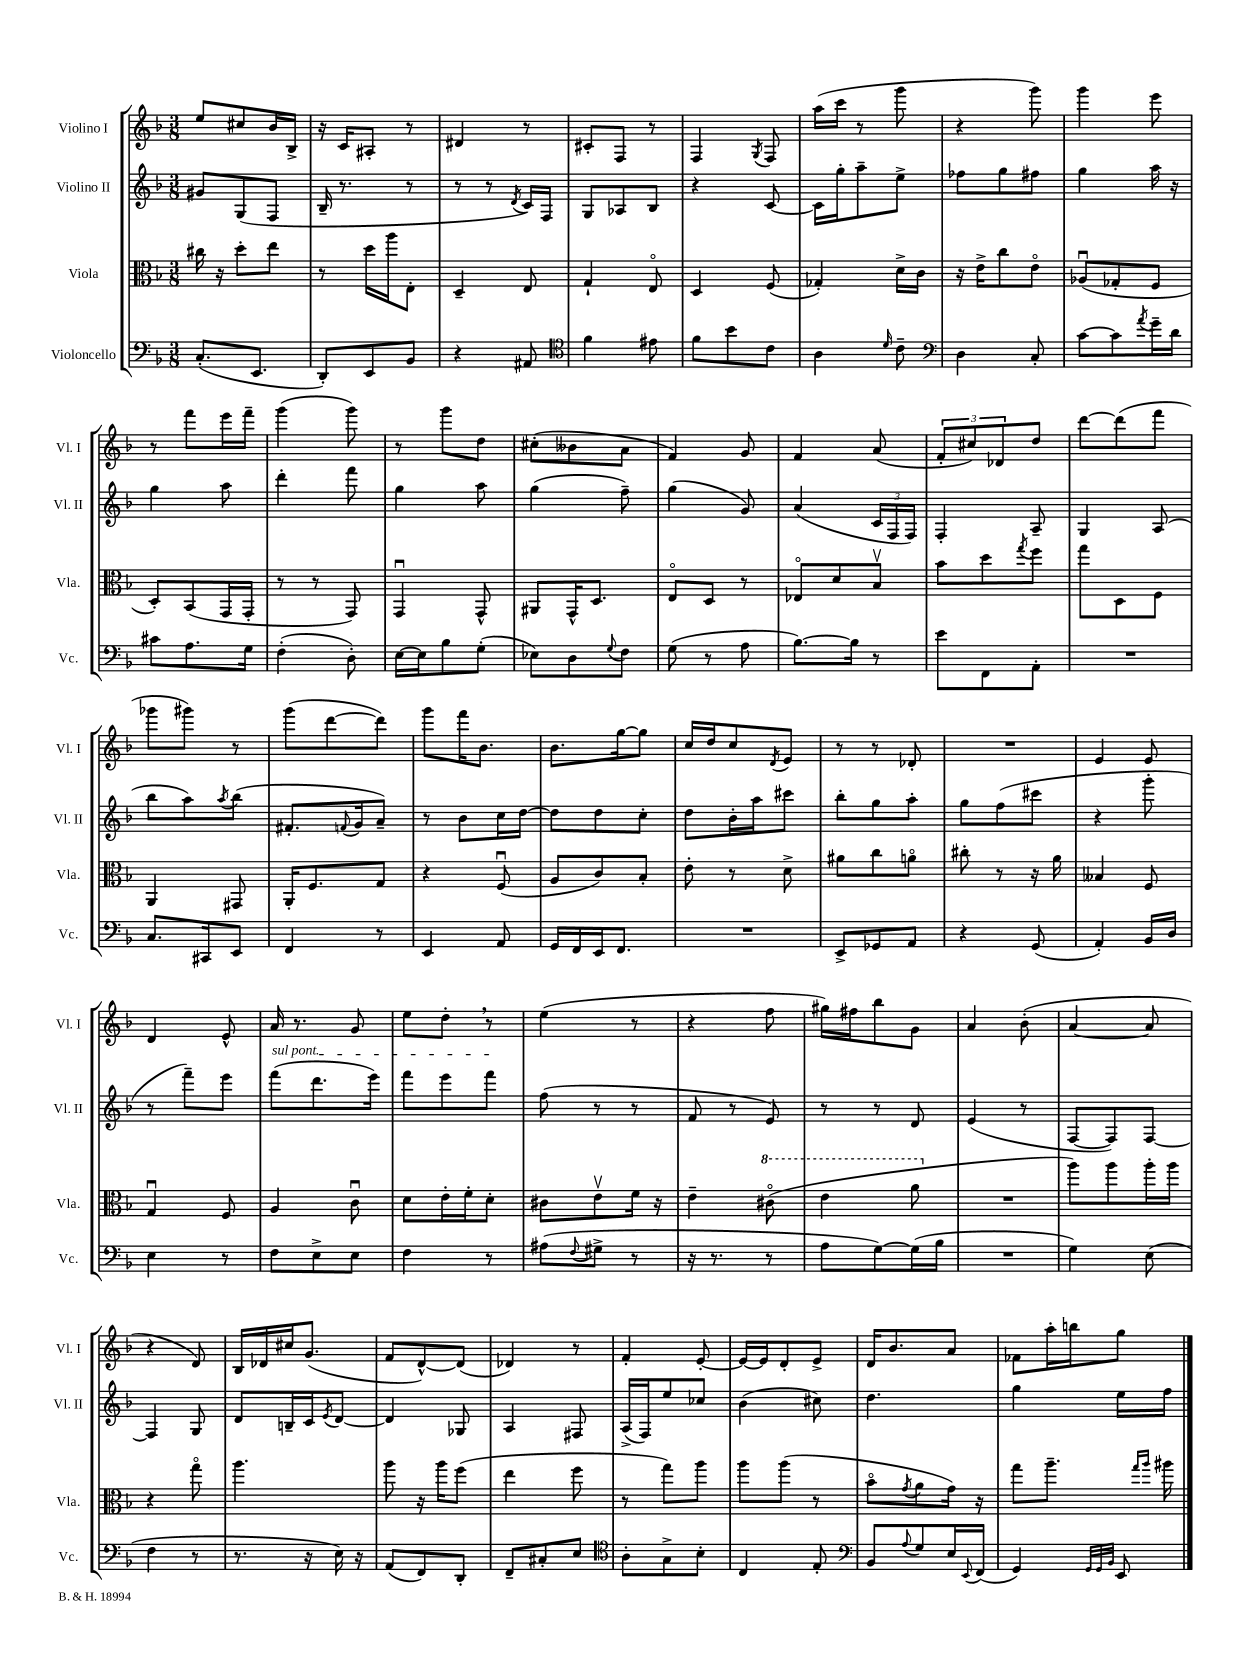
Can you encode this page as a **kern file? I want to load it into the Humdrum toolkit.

**kern	**kern	**kern	**kern
*staff4	*staff3	*staff2	*staff1
*clefF4	*clefC3	*clefG2	*clefG2
*k[b-]	*k[b-]	*k[b-]	*k[b-]
*M3/8	*M3/8	*M3/8	*M3/8
(8.C'	16cc#	8g#	8ee
.	16r	.	.
.	8dd'	(8G	8cc#
8.EE	.	.	.
.	8ee	8F	16b-
.	.	.	16B-^
=	=	=	=
8DD')	8r	16B-~	16r
.	.	8.r	16c
8EE	16dd	.	8A#'
.	16aa	.	.
8BB-	8E'	8r	8r
=	=	=	=
4r	4D~	8r	4d#
.	.	8r	.
.	.	8qd	.
8AA#	8E	16c)	8r
.	.	16F	.
=	=	=	=
*clefC4	*	*	*
4f	4G`	8G	8c#'
.	.	8A-	8F
8e#	8Eo	8B-	8r
=	=	=	=
8f	4D	4r	4F
8b-	.	.	.
.	.	.	8qG
8c	(8F	[8c	8F
=	=	=	=
4A	4G-')	16c]	(16aa
.	.	16gg'	16ccc
.	.	8aa~	8r
16qqd	.	.	.
8c~	16d^	8ee^	8ggg
.	16c	.	.
=	=	=	=
*clefF4	*	*	*
4D	16r	8ff-	4r
.	16e^	.	.
.	8cc	8gg	.
8C'	8eo	8ff#	8ggg)
=	=	=	=
[8c	(8A-u	4gg	4ggg
8c]	8G-'	.	.
8qa	.	.	.
16g~	8F	16aa	8eee
16d	.	16r	.
=	=	=	=
8c#	8D')	4gg	8r
8.A	(8BB-	.	8fff
.	16GG	8aa	16eee
16G	16GG'	.	16fff~
=	=	=	=
(4F'	8r	4ddd'	(4ggg
.	8r	.	.
8D')	8GG)	8fff	8ggg)
=	=	=	=
[16E	4GGu	4gg	8r
16E]	.	.	.
8B-	.	.	8ggg
(8G'	8GG^^	8aa	8dd
=	=	=	=
8E-)	8AA#	(4gg	(8cc#'
8D	16GG^^	.	8b--
.	8.D	.	.
8qqG	.	.	.
8F	.	8ff~)	8a
=	=	=	=
(8G	8Eo	(4gg	4f)
8r	8D	.	.
8A	8r	8g)	8g
=	=	=	=
[8.B-)	8E-o	(4a	4f
.	8d	.	.
16B-]	.	.	.
8r	8B-v	24c	(8a
.	.	24F	.
.	.	24F)	.
=	=	=	=
8e	8b-	4F'	12f'
.	.	.	12cc#)
8FF	8dd	.	.
.	.	.	12d-
.	8qgg	.	.
8AA'	8ff	8A~	8dd
=	=	=	=
4.r	8gg	4G	[8ddd
.	8D	.	(8ddd]
.	8F	(8A	8fff
=	=	=	=
8.C	4AA	8bb-	8ggg-
.	.	8aa)	8ggg#)
16CC#	.	.	.
.	.	8qaa	.
8EE	8GG#	(8bb-	8r
=	=	=	=
4FF	16AA'	8.f#'	(8ggg
.	8.F	.	.
.	.	.	[8ddd
.	.	8qqf	.
.	.	16g	.
8r	8G	8a~)	8ddd])
=	=	=	=
4EE	4r	8r	8ggg
.	.	8b-	16fff
.	.	.	8.b-
8AA	(8Fu	16cc	.
.	.	[16dd	.
=	=	=	=
16GG	8A	8dd]	8.b-
16FF	.	.	.
16EE	8c)	8dd	.
8.FF	.	.	[16gg
.	8B-'	8cc'	8gg]
=	=	=	=
4.r	8e'	8dd	16cc
.	.	.	16dd
.	8r	16b-'	8cc
.	.	16aa	.
.	.	.	8qd
.	8d^	8ccc#	8e
=	=	=	=
8EE^	8a#	8bb-'	8r
8GG-	8cc	8gg	8r
8AA	8ao	8aa'	8d-'
=	=	=	=
4r	8cc#'	8gg	4.r
.	8r	(8ff	.
(8GG	16r	8ccc#	.
.	16a	.	.
=	=	=	=
4AA')	4B--	4r	4e
16BB-	8F	8ggg'	8e
16D	.	.	.
=	=	=	=
4E	4Gu	8r	4d
.	.	8fff~)	.
8r	8F	8eee	8e^^
=	=	=	=
8F	4A	(8fff	16a
.	.	.	8.r
8E^	.	8.ddd	.
8E	8cu	.	8g
.	.	16eee)	.
=	=	=	=
4F	8d	8fff	8ee
.	16e'	8eee	8dd'
.	16f'	.	.
8r	8d'	8fff	8r
=	=	=	=
(8A#	8c#	(8ff	(4ee
8qqF	.	.	.
8G#^	8ev	8r	.
8r	16f	8r	8r
.	16r	.	.
=	=	=	=
16r	4e~	8f	4r
8.r	.	.	.
.	.	8r	.
8r	(8cc#o	8e)	8ff
=	=	=	=
8A	4ee	8r	16gg#)
.	.	.	16ff#
[8G)	.	8r	8bb-
(16G]	8aa	8d	8g
16B-	.	.	.
=	=	=	=
4.r	4.r	(4e	4a
.	.	8r	(8b-'
=	=	=	=
4G)	8aa)	[8F	[4a
.	8aa	8F])	.
(8E	16aa'	[8F	8a]
.	16aa	.	.
=	=	=	=
4F	4r	4F]	4r
8r	8ggo	8G	8d)
=	=	=	=
8.r	4.aa	8d	16B-
.	.	.	16d-
.	.	16B~	16cc#
16r	.	16c	(8.g
.	.	8qe	.
16E)	.	[8d	.
16r	.	.	.
=	=	=	=
(8AA	8aa	4d]	8f
8FF)	16r	.	[8d^^)
.	16aa	.	.
8DD'	(8ff	8G-	(8d]
=	=	=	=
8FF~	4ee	4A	4d-)
8C#'	.	.	.
8E	8ff	8F#	8r
=	=	=	=
*clefC4	*	*	*
8A'	8r	(16A^	4f'
.	.	16F)	.
8G^	8gg)	8ee	.
8B-'	8aa	8cc-	[8e'
=	=	=	=
4C	8aa	(4b-	16e_
.	.	.	16e]
.	(8aa	.	8d'
8E'	8r	8cc#)	8e^
=	=	=	=
*clefF4	*	*	*
8BB-	8b-o	4.dd	16d
.	.	.	8.b-
8qqA	8qg	.	.
8G	8a	.	.
16E	16g)	.	8a
8qqEE	.	.	.
(16FF	16r	.	.
=	=	=	=
4GG)	8gg	4gg	8f-
.	8.aa~	.	16aa'
.	.	.	16bb
32qqGG	.	.	.
32qqGG	.	.	.
32qqBB-	.	.	.
8EE	.	16ee	8gg
.	16qqgg	.	.
.	16qqaa	.	.
.	16aa#	16ff	.
==	==	==	==
*-	*-	*-	*-
